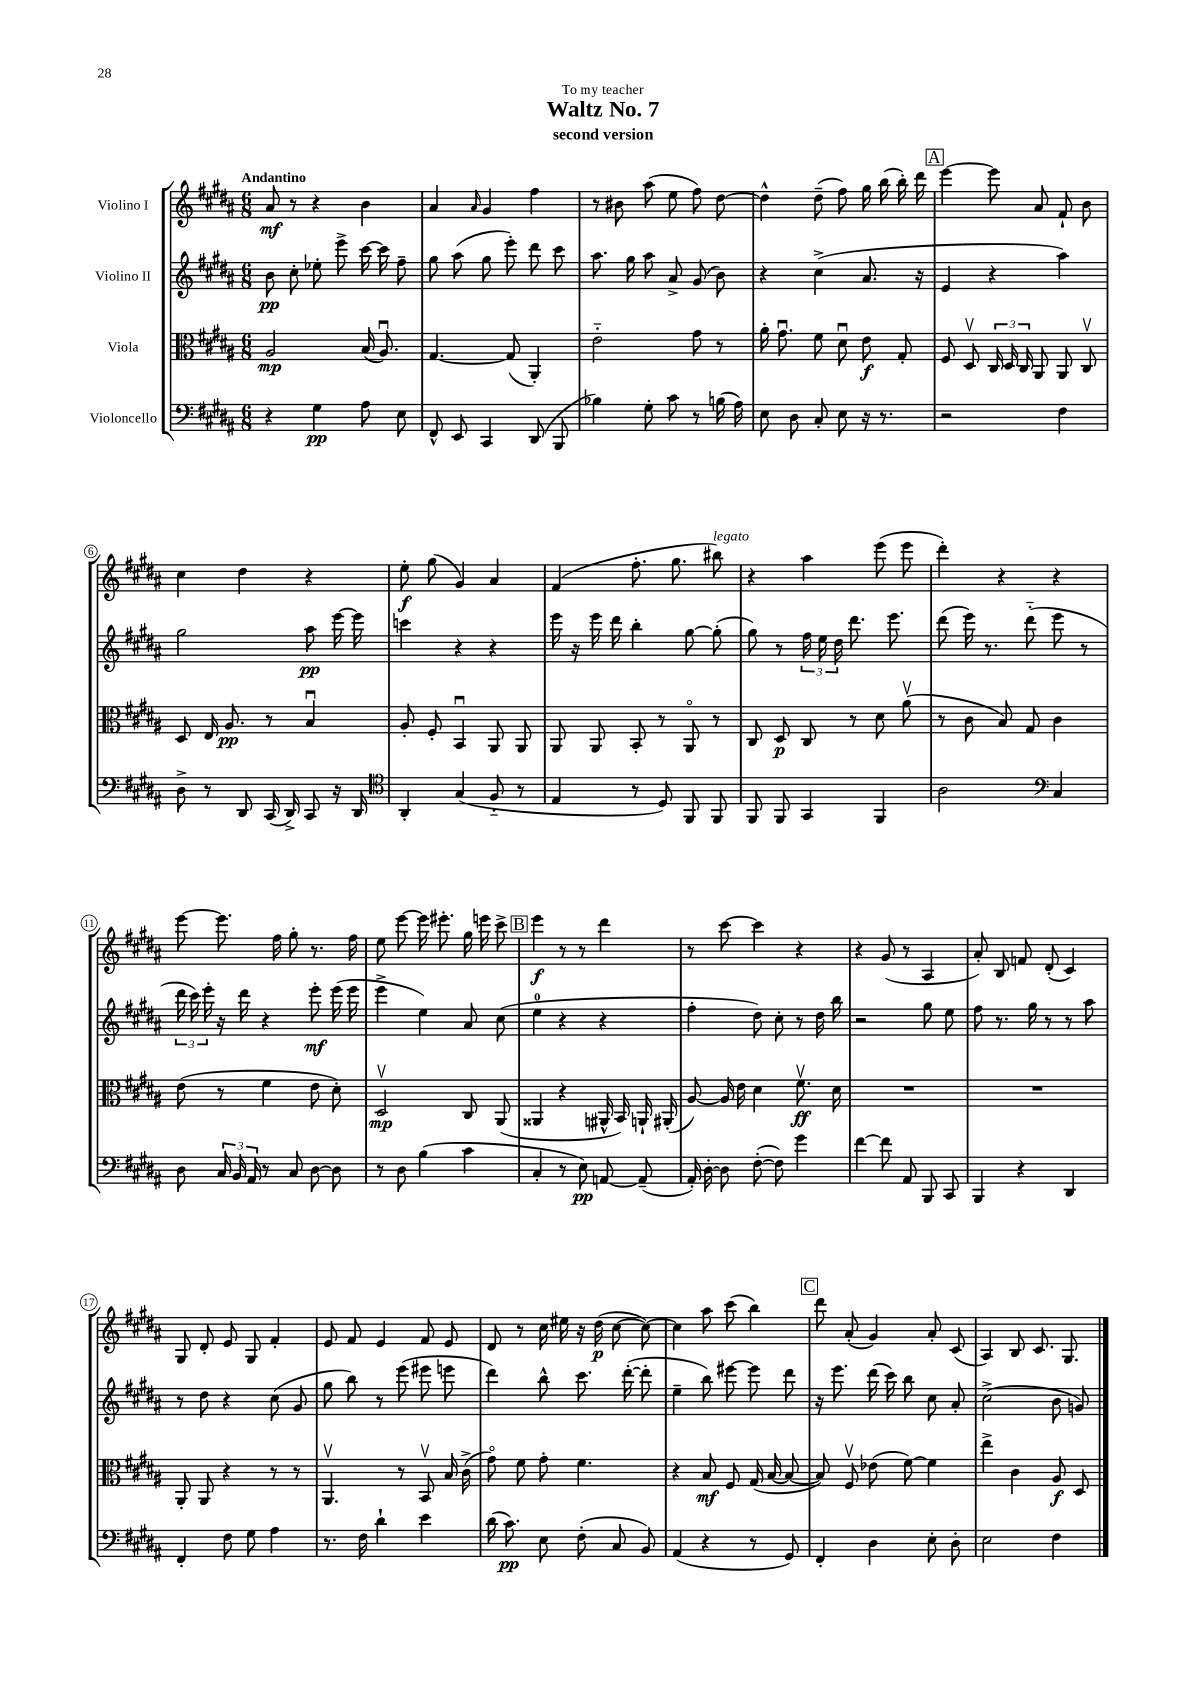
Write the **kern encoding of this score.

**kern	**dynam	**kern	**dynam	**kern	**dynam	**kern	**dynam
*part4	*part4	*part3	*part3	*part2	*part2	*part1	*part1
*staff4	*staff4	*staff3	*staff3	*staff2	*staff2	*staff1	*staff1
*I"Violoncello	*	*I"Viola	*	*I"Violino II	*	*I"Violino I	*
*clefF4	*	*clefC3	*	*clefG2	*	*clefG2	*
*k[f#c#g#d#a#]	*	*k[f#c#g#d#a#]	*	*k[f#c#g#d#a#]	*	*k[f#c#g#d#a#]	*
*M6/8	*	*M6/8	*	*M6/8	*	*M6/8	*
=1	=1	=1	=1	=1	=1	=1	=1
!	!	!	!	!	!	!LO:TX:a:B:t=Andantino	!
4r	.	2A#/	mp	8b\	pp	8a#/	mf
.	.	.	.	8cc#'\	.	8r	.
4G#\	pp	.	.	8ee-X'\	.	4r	.
.	.	.	.	8eee^\	.	.	.
8A#\	.	(16B/	.	[16ccc#\	.	4b\	.
.	.	8.A#u/)	.	16ccc#\]	.	.	.
8E\	.	.	.	8ff#~\	.	.	.
=2	=2	=2	=2	=2	=2	=2	=2
8FF#^^/	.	[4.G#/	.	8gg#\	.	4a#/	.
8EE/	.	.	.	(8aa#\	.	.	.
.	.	.	.	.	.	16qqa#/	.
4CC#/	.	.	.	8gg#\	.	4g#/	.
.	.	(8G#/]	.	8eee'\)	.	.	.
(8DD#/	.	4AA#'/)	.	8ddd#\	.	4ff#\	.
8BBB/	.	.	.	8ccc#\	.	.	.
=3	=3	=3	=3	=3	=3	=3	=3
4B-X\)	.	2e\	.	8.aa#\	.	8r	.
.	.	.	.	.	.	8b#X\	.
.	.	.	.	16gg#\	.	.	.
8G#'\	.	.	.	8aa#\	.	(8aa#\	.
8c#\	.	.	.	8a#^/	.	8ee\	.
8r	.	8g#\	.	(8g#/	.	8ff#\)	.
(16Bn\	.	8r	.	8b\)	.	[8dd#\	.
16A#\)	.	.	.	.	.	.	.
=4	=4	=4	=4	=4	=4	=4	=4
8E\	.	16a#'\	.	4r	.	4dd#^^\]	.
.	.	8.g#u\	.	.	.	.	.
8D#\	.	.	.	.	.	.	.
8C#'/	.	8f#\	.	(4cc#^\	.	(8dd#~\	.
8E\	.	8d#u\	.	.	.	8ff#\)	.
16r	.	8e\	f	8.a#/	.	16gg#\	.
8.r	.	.	.	.	.	(16bb\	.
.	.	8G#'/	.	.	.	16bb'\)	.
.	.	.	.	16r	.	16ddd#\	.
!!LO:REH:place=s1:t=A
=5	=5	=5	=5	=5	=5	=5	=5
2r	.	8F#/	.	4e/	.	[4eee\	.
.	.	8D#v/	.	.	.	.	.
.	.	24C#/	.	4r	.	8eee\]	.
.	.	24D#/	.	.	.	.	.
.	.	24C#/	.	.	.	.	.
.	.	8AA#/	.	.	.	8a#/	.
4F#\	.	8AA#/	.	4aa#\)	.	8f#`/	.
.	.	8C#v/	.	.	.	8b\	.
!!LO:LB:g=z
=6	=6	=6	=6	=6	=6	=6	=6
8D#^\	.	8D#/	.	2gg#\	.	4cc#\	.
8r	.	16E/	.	.	.	.	.
.	.	8.A#/	pp	.	.	.	.
8DD#/	.	.	.	.	.	4dd#\	.
(16CC#/	.	8r	.	.	.	.	.
16DD#^/)	.	.	.	.	.	.	.
8CC#/	.	4Bu/	.	8aa#\	pp	4r	.
16r	.	.	.	[16eee\	.	.	.
16DD#/	.	.	.	16eee\]	.	.	.
=7	=7	=7	=7	=7	=7	=7	=7
*clefC4	*	*	*	*	*	*	*
4AA#'/	.	8A#'/	.	4cccn\	.	8ee'\	f
.	.	8F#'/	.	.	.	(8gg#\	.
(4G#/	.	4BBu/	.	4r	.	4g#/)	.
8F#/	.	8AA#/	.	4r	.	4a#/	.
8r	.	8AA#/	.	.	.	.	.
=8	=8	=8	=8	=8	=8	=8	=8
4E/	.	8AA#/	.	16eee\	.	(4f#/	.
.	.	.	.	16r	.	.	.
.	.	8AA#/	.	16eee\	.	.	.
.	.	.	.	16ddd#\	.	.	.
8r	.	8BB'/	.	4bb'\	.	8.ff#'\	.
8D#/)	.	8r	.	.	.	.	.
.	.	.	.	.	.	8.gg#\	.
8FF#/	.	8AA#/	.	[8gg#\	.	.	.
!	!	!	!	!	!	!LO:TX:a:i:t=legato	!
8FF#/	.	8r	.	(8gg#'\]	.	8bb#X\)	.
=9	=9	=9	=9	=9	=9	=9	=9
8FF#/	.	8C#/	.	8gg#\)	.	4r	.
8FF#/	.	8D#/	p	8r	.	.	.
4GG#/	.	8C#/	.	24ff#\	.	4aa#\	.
.	.	.	.	24ee\	.	.	.
.	.	.	.	24dd#\	.	.	.
.	.	8r	.	8.ddd#\	.	.	.
4FF#/	.	8d#\	.	.	.	(8eee\	.
.	.	.	.	8.eee\	.	.	.
.	.	(8a#v\	.	.	.	8eee\	.
=10	=10	=10	=10	=10	=10	=10	=10
2A#\	.	8r	.	(8ddd#\	.	4ddd#'\)	.
.	.	8c#\	.	16eee\)	.	.	.
.	.	.	.	8.r	.	.	.
.	.	8B/)	.	.	.	4r	.
.	.	8G#/	.	(8ddd#\	.	.	.
*clefF4	*	*	*	*	*	*	*
4C#/	.	4c#\	.	8eee\	.	4r	.
.	.	.	.	8r	.	.	.
!!LO:LB:g=z
=11	=11	=11	=11	=11	=11	=11	=11
8D#\	.	(8e\	.	24ddd#\	.	[8eee\	.
.	.	.	.	24ccc#\)	.	.	.
.	.	.	.	24eee'\	.	.	.
24C#/	.	8r	.	16r	.	8.eee\]	.
24BB/	.	.	.	.	.	.	.
.	.	.	.	16ddd#\	.	.	.
24AA#/	.	.	.	.	.	.	.
8r	.	4f#\	.	4r	.	.	.
.	.	.	.	.	.	16ff#\	.
8C#/	.	.	.	.	.	8gg#'\	.
[8D#\	.	8e\	.	8eee'\	mf	8.r	.
8D#\]	.	8d#'\)	.	(16eee\	.	.	.
.	.	.	.	16eee\	.	16ff#\	.
=12	=12	=12	=12	=12	=12	=12	=12
8r	.	2D#v/	mp	4eee^\	.	8ee\	.
8D#\	.	.	.	.	.	[8eee\	.
(4B\	.	.	.	4ee\)	.	16eee\]	.
.	.	.	.	.	.	8.eee#X'\	.
4c#\	.	8C#/	.	8a#/	.	16gg#\	.
.	.	.	.	.	.	16eeen\	.
.	.	(8AA#/	.	(8cc#\	.	8ccc#^\	.
!!LO:REH:place=s1:t=B
=13	=13	=13	=13	=13	=13	=13	=13
4C#'/	.	4AA##X/	.	4ee\	.	4eee\	f
8r	.	4r	.	4r	.	8r	.
8E\)	pp	.	.	.	.	8r	.
[8AAn/	.	16AA#X^^/	.	4r	.	4ddd#\	.
.	.	16BB/)	.	.	.	.	.
(8AA~/]	.	16AAn`/	.	.	.	.	.
.	.	(16AA#X'/	.	.	.	.	.
=14	=14	=14	=14	=14	=14	=14	=14
16AA#'/)	.	[8A#/)	.	4ff#'\	.	8r	.
[16D#'\	.	.	.	.	.	.	.
8D#\]	.	16A#/]	.	.	.	[8ccc#\	.
.	.	16e\	.	.	.	.	.
([8F#'\	.	4d#\	.	8dd#\)	.	4ccc#\]	.
8F#\])	.	.	.	8cc#'\	.	.	.
4g#\	.	8.f#v\	ff	8r	.	4r	.
.	.	.	.	16dd#\	.	.	.
.	.	16d#\	.	16bb\	.	.	.
=15	=15	=15	=15	=15	=15	=15	=15
[4f#\	.	2.r	.	2r	.	4r	.
8f#\]	.	.	.	.	.	(8g#/	.
8AA#/	.	.	.	.	.	8r	.
8BBB/	.	.	.	8gg#\	.	4A#/	.
8CC#/	.	.	.	8ee\	.	.	.
=16	=16	=16	=16	=16	=16	=16	=16
4BBB/	.	2.r	.	8ff#\	.	8a#'/)	.
.	.	.	.	8.r	.	8B/	.
4r	.	.	.	.	.	8fn/	.
.	.	.	.	16gg#\	.	.	.
.	.	.	.	8r	.	(8d#'/	.
4DD#/	.	.	.	8r	.	4c#/)	.
.	.	.	.	8aa#\	.	.	.
!!LO:LB:g=z
=17	=17	=17	=17	=17	=17	=17	=17
4FF#'/	.	8AA#'/	.	8r	.	8G#/	.
.	.	8AA#/	.	8dd#\	.	8d#'/	.
8F#\	.	4r	.	4r	.	8e/	.
8G#\	.	.	.	.	.	8G#/	.
4A#\	.	8r	.	(8cc#\	.	4f#'/	.
.	.	8r	.	8g#/	.	.	.
=18	=18	=18	=18	=18	=18	=18	=18
8.r	.	4.AA#v/	.	8gg#\	.	8e/	.
.	.	.	.	8bb\)	.	8f#/	.
16F#\	.	.	.	.	.	.	.
4d#`\	.	.	.	8r	.	4e/	.
.	.	8r	.	(8eee\	.	.	.
4e\	.	8BBv/	.	8eee#X\	.	8f#/	.
.	.	16B/	.	8eeen\	.	8e/	.
.	.	(16c#^\	.	.	.	.	.
=19	=19	=19	=19	=19	=19	=19	=19
(16d#\	.	8g#\)	.	4ddd#\)	.	8d#/	.
8.c#\)	pp	.	.	.	.	.	.
.	.	8f#\	.	.	.	8r	.
8E\	.	8g#'\	.	8bb^^\	.	16cc#\	.
.	.	.	.	.	.	16ee#X\	.
(8F#'\	.	4.f#\	.	8.ccc#\	.	16r	.
.	.	.	.	.	.	(16dd#\	p
8C#/	.	.	.	.	.	[8cc#\	.
.	.	.	.	([16ddd#'\	.	.	.
8BB/)	.	.	.	8ddd#'\]	.	8cc#\_)	.
=20	=20	=20	=20	=20	=20	=20	=20
(4AA#/	.	4r	.	4ee~\	.	4cc#\]	.
4r	.	8B/	mf	8bb\)	.	8aa#\	.
.	.	8F#/	.	[8eee#X\	.	(8ccc#\	.
8r	.	(16G#/	.	8eee#\]	.	4bb\)	.
.	.	[16B/	.	.	.	.	.
8GG#/)	.	8B/_	.	8ddd#\	.	.	.
!!LO:REH:place=s1:t=C
=21	=21	=21	=21	=21	=21	=21	=21
4FF#'/	.	8B/])	.	16r	.	8ddd#\	.
.	.	.	.	8.eee\	.	.	.
.	.	8F#v/	.	.	.	(8a#'/	.
4D#\	.	(8e-X\	.	(16ddd#\	.	4g#/)	.
.	.	.	.	16ccc#\)	.	.	.
.	.	[8f#\)	.	8bb\	.	.	.
8E'\	.	4f#\]	.	8cc#\	.	8a#'/	.
8D#'\	.	.	.	8a#'/	.	(8c#/	.
=22	=22	=22	=22	=22	=22	=22	=22
2E\	.	4ee^\	.	(2cc#^\	.	4A#/)	.
.	.	4c#\	.	.	.	8B/	.
.	.	.	.	.	.	8.c#/	.
4F#\	.	8A#/	f	8b\	.	.	.
.	.	.	.	.	.	8.G#/	.
.	.	8D#/	.	8gn/)	.	.	.
==	==	==	==	==	==	==	==
*-	*-	*-	*-	*-	*-	*-	*-
